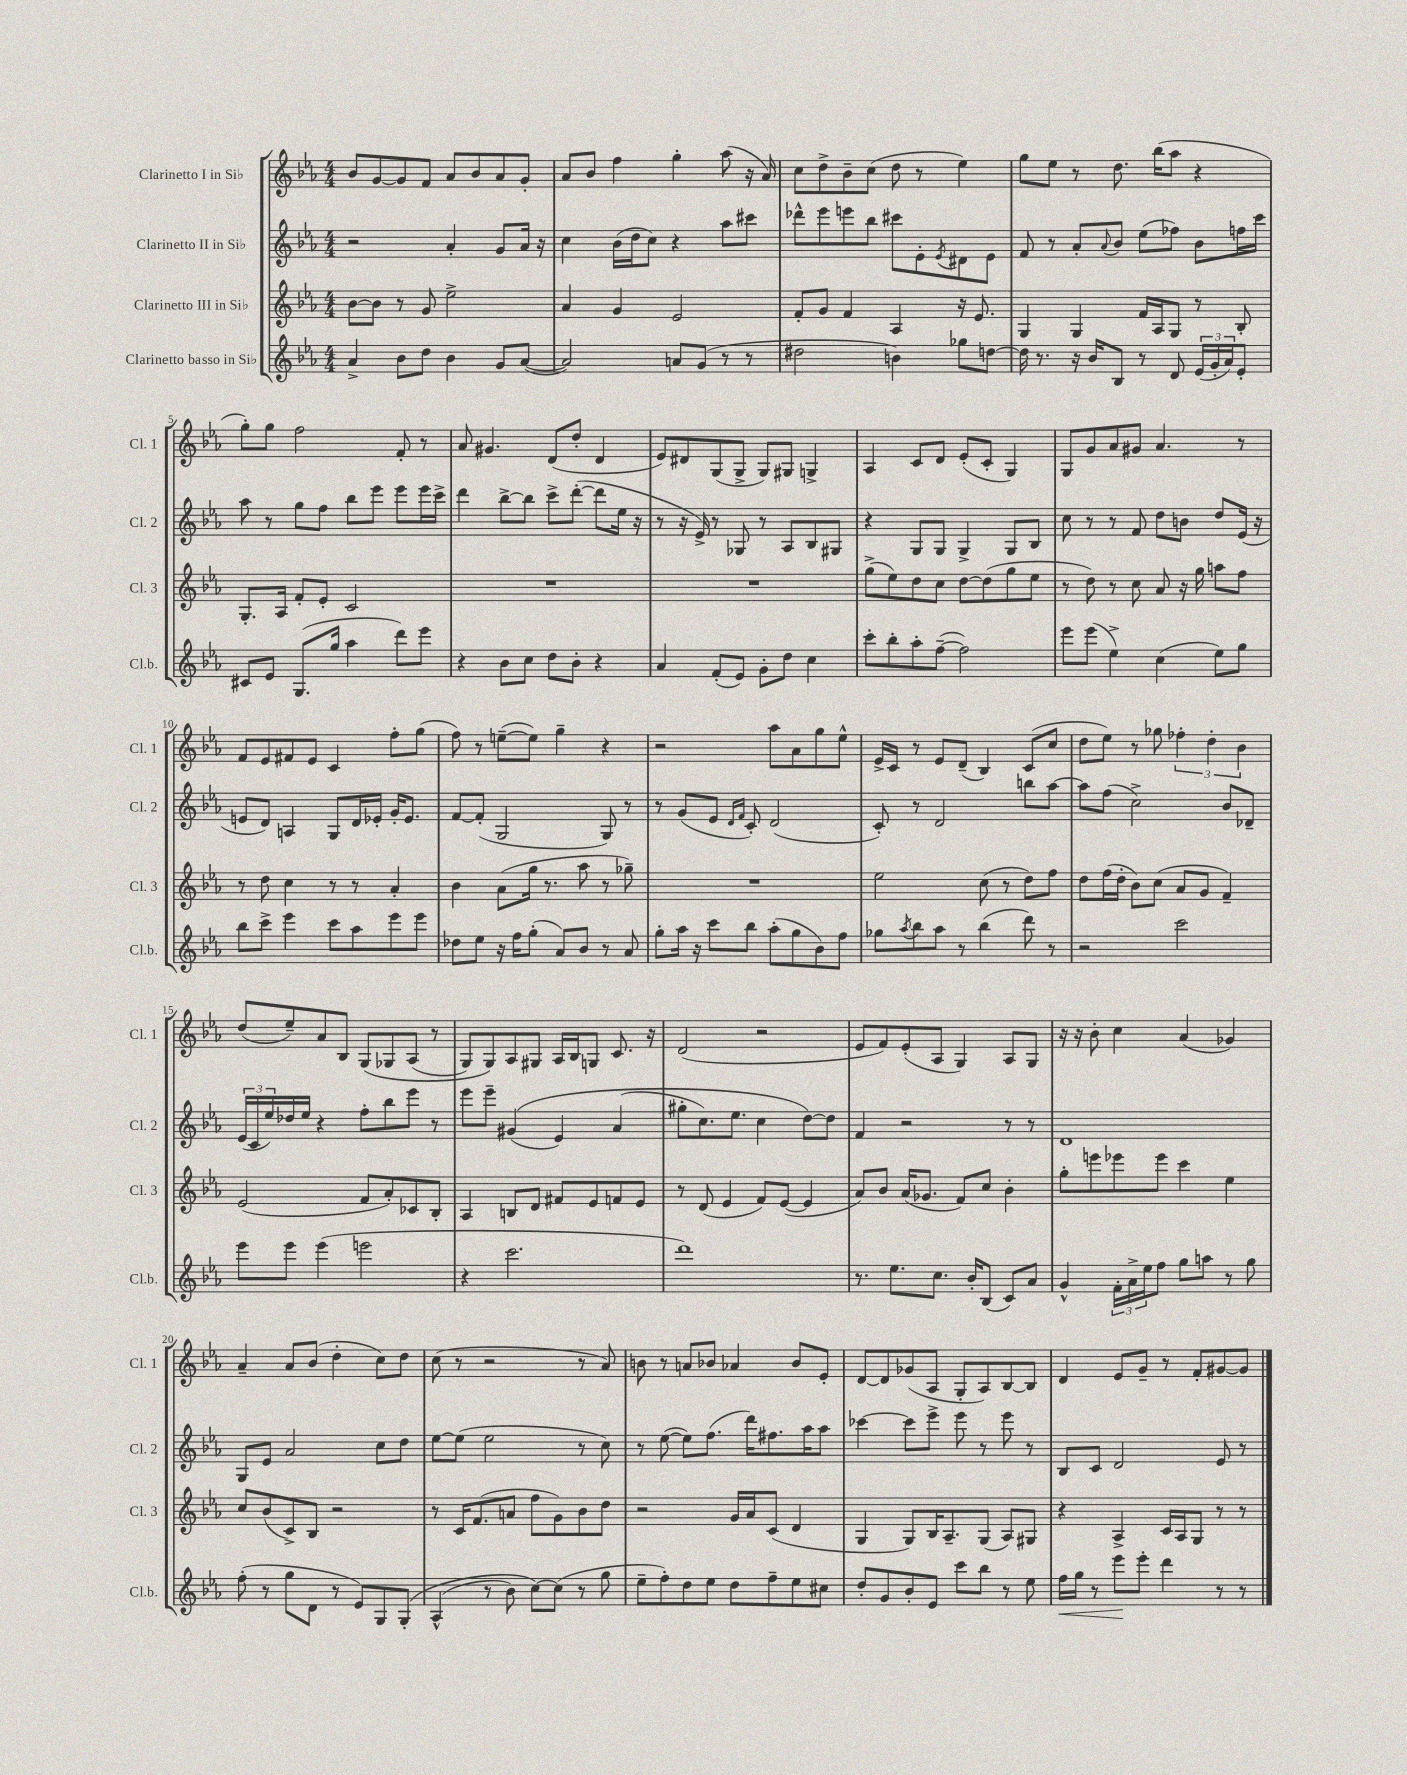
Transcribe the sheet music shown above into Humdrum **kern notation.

**kern	**dynam	**kern	**kern	**kern
*part4	*part4	*part3	*part2	*part1
*staff4	*staff4	*staff3	*staff2	*staff1
*I"Clarinetto basso in Si♭	*	*I"Clarinetto III in Si♭	*I"Clarinetto II in Si♭	*I"Clarinetto I in Si♭
*I'Cl.b.	*	*I'Cl. 3	*I'Cl. 2	*I'Cl. 1
*clefG2	*	*clefG2	*clefG2	*clefG2
*k[b-e-a-]	*	*k[b-e-a-]	*k[b-e-a-]	*k[b-e-a-]
*M4/4	*	*M4/4	*M4/4	*M4/4
=1	=1	=1	=1	=1
4a-^/	.	[8b-\L	2r	8b-/L
.	.	8b-\J]	.	[8g/
8b-\L	.	8r	.	8g/]
8dd\J	.	8g/	.	8f/J
4b-\	.	2ee-^\	4a-'/	8a-/L
.	.	.	.	8b-/
8g/L	.	.	8g/L	8a-/
([8a-/J	.	.	16a-/Jk	8g'/J
.	.	.	16r	.
=2	=2	=2	=2	=2
2a-/])	.	4a-/	4cc\	8a-/L
.	.	.	.	8b-/J
.	.	4g/	(16b-\LL	4ff\
.	.	.	16dd\J	.
.	.	.	8cc\J)	.
8an/L	.	2e-/	4r	4gg'\
(8g/J	.	.	.	.
8r	.	.	8aa-\L	(8aa-\
8r	.	.	8ccc#X\J	16r
.	.	.	.	16a-/)
=3	=3	=3	=3	=3
2dd#X\	.	8f'/L	8ddd-X^^\L	8cc\L
.	.	8g/J	8eee-\	8dd^\
.	.	4f/	8eeen\	8b-~\
.	.	.	8bb-\J	(8cc\J
4bn\)	.	4A-/	8ccc#X\L	8dd\
.	.	.	8e-'\	8r
.	.	.	8qe-/	.
8gg-X\L	.	16r	8d#X\	4ee-\)
.	.	8.e-/	.	.
[8ddn\J	.	.	8e-\J	.
=4	=4	=4	=4	=4
16dd\]	.	4G/	8f/	8gg\L
8.r	.	.	.	.
.	.	.	8r	8ee-\J
16r	.	4G/	8a-'/L	8r
16b-/KL	.	.	.	.
.	.	.	8qqa-/	.
8B-/J	.	.	8b-/J	8.dd\
8r	.	16f/LL	(8ee-\L	.
.	.	16A-/J	.	(16bb-\KL
8d/	.	8G/J	8ff-X\J)	8aa-\J
(24e-/LL	.	8r	8b-\L	4r
24g'/	.	.	.	.
24a-/J)	.	.	.	.
8e-'/J	.	8B-'/	16ffn\L	.
.	.	.	16ccc\JJ	.
!!LO:LB:g=z
=5	=5	=5	=5	=5
8c#X/L	.	8.G'/L	8aa-\	8gg'\L)
8e-/J	.	.	8r	8gg\J
.	.	16A-/Jk	.	.
(8.G/L	.	8f'/L	8gg\L	2ff\
.	.	8e-'/J	8ff\J	.
16gg/Jk	.	.	.	.
4aa-\	.	2c/	8bb-\L	.
.	.	.	8eee-\J	.
8ddd\L)	.	.	8eee-\L	8f'/
8eee-\J	.	.	16eee-\L	8r
.	.	.	16ccc^\JJ	.
=6	=6	=6	=6	=6
4r	.	1r	4ddd\	8a-/
.	.	.	.	4.g#X/
8b-\L	.	.	[8bb-^\L	.
8cc\J	.	.	8bb-\J]	.
8dd\L	.	.	8ccc^\L	(8d/L
8b-'\J	.	.	([8ddd'\J	8dd'/J
4r	.	.	8ddd\L]	4d/
.	.	.	16ee-\Jk	.
.	.	.	16r	.
=7	=7	=7	=7	=7
4a-/	.	1r	8r	8e-/L)
.	.	.	16r	8d#X/
.	.	.	16e-^/)	.
(8f'/L	.	.	8r	(8G/
8e-/J)	.	.	8G-X/	8G^/J
8g'\L	.	.	8r	8G/L)
8dd\J	.	.	8A-/L	8G#X/J
4cc\	.	.	8B-/	4Gn^/
.	.	.	8G#X/J	.
=8	=8	=8	=8	=8
8ccc'\L	.	(8gg^\L	4r	4A-/
8bb-'\	.	8ee-\)	.	.
8aa-'\	.	8dd\	8G/L	8c/L
([8ff~\J	.	8cc\J	8G/J	8d/J
2ff\])	.	[8dd\L	4G^/	(8e-'/L
.	.	(8dd\]	.	8c'/J
.	.	8gg\	8G/L	4G/)
.	.	8ee-\J	8B-/J	.
=9	=9	=9	=9	=9
8eee-\L	.	8r	8cc\	8G/L
(8eee-\J	.	8dd\)	8r	8g/
4ee-^\)	.	8r	8r	8a-/
.	.	8cc\	8f/	8g#X/J
(4cc\	.	8a-/	8dd\L	4.a-/
.	.	16r	8bn\J	.
.	.	16gg\	.	.
8ee-\L)	.	8aan\L	8dd/L	.
8gg\J	.	8ff\J	(16e-/Jk	8r
.	.	.	16r	.
!!LO:LB:g=z
=10	=10	=10	=10	=10
8bb-\L	.	8r	8en/L	8f/L
8ccc^\J	.	8dd\	8d/J)	8e-/
4eee-\	.	4cc\	4An/	8f#X/
.	.	.	.	8e-/J
8ccc\L	.	8r	8G/L	4c/
8aa-\	.	8r	16d/L	.
.	.	.	16e-X'/JJ	.
8eee-\	.	4a-'/	16g'/KL	8ff'\L
.	.	.	8.e-/J	.
8eee-\J	.	.	.	(8gg\J
=11	=11	=11	=11	=11
8dd-X\L	.	4b-\	[8f/L	8ff\)
8ee-\J	.	.	(8f'/J]	8r
16r	.	(8a-\L	2G/	([8een~\L
16ff\KL	.	.	.	.
(8gg'\J	.	16gg\Jk	.	8ee\J])
.	.	8.r	.	.
8a-/L)	.	.	.	4gg~\
8b-/J	.	8aa-\	.	.
8r	.	8r	8G/)	4r
8a-/	.	8gg-X~\)	8r	.
=12	=12	=12	=12	=12
8gg'\L	.	1r	8r	2r
16aa-\Jk	.	.	(8g/L	.
16r	.	.	.	.
8ccc\L	.	.	8e-/J	.
.	.	.	16qqd/LL	.
.	.	.	16qqf/JJ	.
8bb-\J	.	.	8c'/)	.
(8aa-'\L	.	.	(2d/	8aa-\L
8gg\	.	.	.	8a-\
8b-\)	.	.	.	8gg\
8ff\J	.	.	.	8ee-^^\J
=13	=13	=13	=13	=13
8gg-X\L	.	2ee-\	8c'/)	16e-^/LL
.	.	.	.	16c/JJ
8qaa-/	.	.	.	.
8bb-\	.	.	8r	8r
8aa-\J	.	.	2d/	8e-/L
8r	.	.	.	(8d~/J
(4bb-\	.	(8cc\	.	4B-/)
.	.	8r	.	.
8ddd\)	.	8dd\L)	8bbn\L	(8c/L
8r	.	8ff\J	[8aa-\J	8cc/J
=14	=14	=14	=14	=14
2r	.	8dd\L	8aa-\L]	8dd\L
.	.	(16ff\L	(8ff\J	8ee-\J)
.	.	16dd'\JJ	.	.
.	.	8b-\L)	2cc^\)	8r
.	.	(8cc\J	.	8gg-X\
2ccc\	.	8a-/L	.	6ff-X'\
.	.	8g/J	.	.
.	.	.	.	6dd'\
.	.	4f~/)	8b-/L	.
.	.	.	.	6b-\
.	.	.	8d-X~/J	.
!!LO:LB:g=z
=15	=15	=15	=15	=15
8eee-\L	.	(2e-/	(24e-/LL	(8dd/L
.	.	.	24c/	.
.	.	.	24ee-/)	.
8eee-\J	.	.	16dd-X/	8ee-~/)
.	.	.	16ee-/JJ	.
(4eee-\	.	.	4r	8a-/
.	.	.	.	8B-/J
2eeen\	.	8f/L	8ff'\L	(8G/L
.	.	8a-'/)	8bb-\	8G-X/
.	.	8c-X/	8eee-\J	(8A-/J
.	.	8B-'/J	8r	8r
=16	=16	=16	=16	=16
4r	.	4A-/	8eee-\L	8G/L)
.	.	.	8eee-~\J	8G/)
2.ccc\	.	8Bn/L	((4g#X/	8A-/
.	.	8d/J	.	8G#X/J
.	.	8f#X/L	4e-/)	16A-/LL
.	.	.	.	16B-/J
.	.	8e-/	.	8Gn/J
.	.	8fn/	(4a-/	8.c/
.	.	8e-/J	.	.
.	.	.	.	16r
=17	=17	=17	=17	=17
1ddd)	.	8r	8gg#X'\L	(2d/
.	.	(8d/	8.cc\)	.
.	.	4e-/	.	.
.	.	.	8.ee-\J	.
.	.	8f/L)	4cc\	2r
.	.	([8e-/J	.	.
.	.	4e-/]	[8dd\L)	.
.	.	.	8dd\J]	.
=18	=18	=18	=18	=18
8.r	.	8a-/L)	4f/	8e-/L
.	.	8b-/J	.	8f/)
8.ee-\L	.	.	.	.
.	.	(16a-/KL	2r	(8e-'/
.	.	8.g-X/J	.	.
8.cc\J	.	.	.	8A-/J
.	.	8f/L)	.	4G/)
16b-'/KL	.	.	.	.
(8B-/J	.	8cc/J	.	.
8c/L)	.	4b-'\	8r	8A-/L
8a-/J	.	.	8r	8G/J
=19	=19	=19	=19	=19
4g^^/	.	8gg'\L	1d	16r
.	.	.	.	16r
.	.	8eeen\	.	8b-'\
24f'\LL	.	8eee-X\	.	4cc\
24a-^\	.	.	.	.
24ee-\J	.	.	.	.
8ff\J	.	8eee-\J	.	.
8gg\L	.	4ccc\	.	(4a-/
8aan\J	.	.	.	.
8r	.	4ee-\	.	4g-X/)
8gg\	.	.	.	.
!!LO:LB:g=z
=20	=20	=20	=20	=20
(8ff'\	.	8cc/L	8G/L	4a-~/
8r	.	(8b-/	8e-/J	.
8gg\L	.	8c^/)	2a-/	8a-/L
8d\J	.	8B-/J	.	(8b-/J
8r	.	2r	.	4dd'\
8e-/L)	.	.	.	.
8G/	.	.	8cc\L	8cc\L)
(8G'/J	.	.	8dd\J	8dd\J
=21	=21	=21	=21	=21
(4A-^^/	.	8r	[8ee-\L	(8cc\
.	.	16c/KL	(8ee-\J]	8r
.	.	(8.f/	.	.
8r	.	.	2ee-\	2r
8b-\)	.	8an/J	.	.
[8cc\L)	.	8ff\L	.	.
(8cc\J]	.	8g\)	.	.
8r	.	8b-\	8r	8r
8gg\	.	8dd\J	8cc\)	8a-/)
=22	=22	=22	=22	=22
8ee-~\L	.	2r	8r	8bn\
8ff'\)	.	.	([8ee-\	8r
8dd\	.	.	8ee-\L])	8an/L
8ee-\J	.	.	(8.ff\J	8b-X/J
8dd\L	.	16g/LL	.	4a-X/
.	.	16a-/J	16ddd\KL)	.
8ff~\	.	(8c/J	8.ff#X\	.
8ee-\	.	4d/	.	8b-/L
.	.	.	16aa-\K	.
8cc#X\J	.	.	8aa-\J	8e-'/J
=23	=23	=23	=23	=23
8dd'/L	.	4G/	[4ccc-X\	[8d/L
8g/	.	.	.	8d/]
8b-'/	.	8G/L)	8ccc-\L]	(8g-X/
8e-/J	.	16B-/K	8eee-^\J	8A-/J
.	.	8.A-~/	.	.
8ccc\L	.	.	8eee-\	8G'/L
8bb-\J	.	(8G/J	8r	8A-/)
8r	.	8A-/L)	8eee-\	[8B-/
8ee-\	.	8G#X/J	8r	8B-/J]
=24	=24	=24	=24	=24
!	!LO:HP:b	!	!	!
16ff\LL	<	4r	8B-/L	4d/
16gg\JJ	.	.	.	.
8r	.	.	8c/J	.
8eee-\L	.	4A-^/	2d/	8e-/L
8eee-'\J	[	.	.	8g~/J
4ddd\	.	16c/LL	.	8r
.	.	16A-/J	.	.
.	.	8G/J	.	8f'/L
8r	.	8r	8e-/	[8g#X/
8r	.	8r	8r	8g#/J]
==	==	==	==	==
*-	*-	*-	*-	*-
